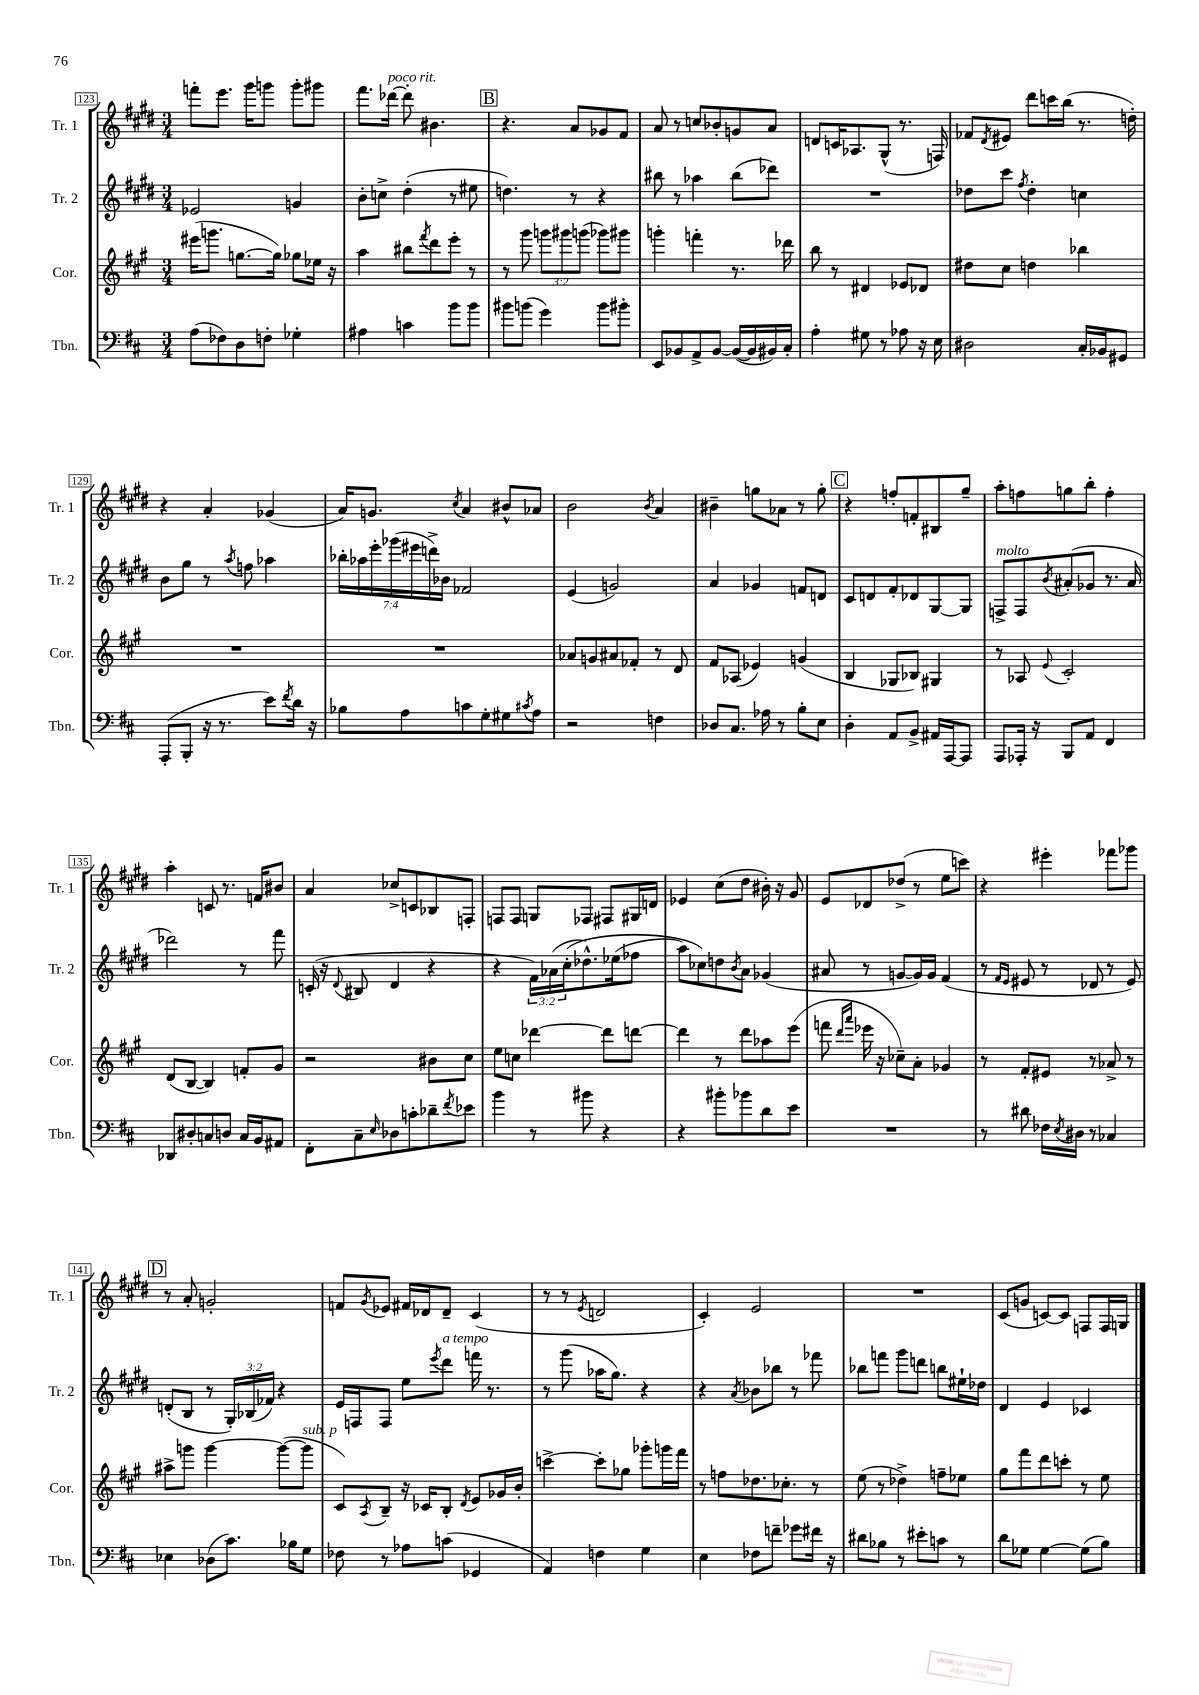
<<
\new StaffGroup <<
\new Staff = "s0" \with { instrumentName = "Tr. 1" shortInstrumentName = "Tr. 1" } {
    \clef treble \key e \major \numericTimeSignature \time 3/4
    f'''8-. e'''8. gis'''16 g'''8 g'''8-. gis'''8 |
    fis'''8. des'''16~^\markup { \italic "poco rit." } des'''8-. bis'4. |
    \mark \markup { \box "B" } r4. a'8 ges'8 fis'8 |
    a'8 r8 c''8 bes'8-. g'8 a'8 |
    d'8 c'16 aes8. gis8-^( r8. f16) |
    fes'8 \acciaccatura { dis'8 } eis'8 dis'''8 c'''16 b''16( r8. d''16-.) |
    r4 a'4-. ges'4( |
    a'16) g'8. \acciaccatura { cis''8 } a'4 bis'8-^ aes'8 |
    b'2 \acciaccatura { b'8 } a'4 |
    bis'4-- g''8 aes'8 r8 g''8-. |
    \mark \markup { \box "C" } r4 f''8-. f'8-. bis8 gis''8-- |
    a''8-. f''8 g''8 b''8-. f''4-. |
    a''4-. c'8 r8. f'16 bis'8 |
    a'4 ces''8-> c'8 bes8 f8-. |
    f8 f8 g8 fes8 fis8 gis16 d'16 |
    ees'4 cis''8( dis''8 bis'16-.) r16 gis'8 |
    e'8 des'8 des''8->( r8 e''8 c'''8) |
    r4 eis'''4-. fes'''8 ges'''8 |
    \mark \markup { \box "D" } r8 a'8-. g'2-. |
    f'8 \acciaccatura { gis'8 } ees'8 fis'16 des'16 des'8-- cis'4( |
    r8 r8 \acciaccatura { e'8 } d'2 |
    cis'4-.) e'2 |
    R2. |
    cis'8( g'8 c'8~) c'8 f8 f16 g16 \bar "|." |
}
\new Staff = "s1" \with { instrumentName = "Tr. 2" shortInstrumentName = "Tr. 2" } {
    \clef treble \key e \major \numericTimeSignature \time 3/4 \override Staff.TupletNumber.text = #tuplet-number::calc-fraction-text
    ees'2 g'4 |
    b'8-. c''8-> dis''4-.( r8 eis''8 |
    \mark \markup { \box "B" } d''4.) r8 r4 |
    bis''8 r8 aes''4 bis''8( des'''8) |
    R2. |
    des''8 cis'''8 \acciaccatura { fis''8 } des''4-. c''4 |
    b'8 gis''8 r8 \acciaccatura { a''8 } f''8 aes''4 |
    \tuplet 7/4 { bes''16-. aes''16 e'''16-. ges'''16( eis'''16 d'''16->) bes'16 } fes'2 |
    e'4( g'2) |
    a'4 ges'4 f'8 d'8 |
    \mark \markup { \box "C" } cis'8 d'8 fis'8-. des'8 gis8~ gis8 |
    f8->^\markup { \italic "molto" } f8 \acciaccatura { b'8 } ais'8-.( ges'8 r8. ais'16 |
    des'''2) r8 fis'''8 |
    c'16-.( r16 \appoggiatura { dis'8 } bis8 dis'4 r4 |
    r4 \tuplet 3/2 { fis'16) aes'16( cis''16-.\( } des''8.-^) ees''16( fes''8 |
    a''8) ces''8\) d''8 \acciaccatura { b'8 } a'8 ges'4( |
    ais'8 r8 g'8~ g'16) g'16 fis'4( |
    r8 \grace { fis'16 e'16 } eis'8 r8 des'8 r8 eis'8) |
    \mark \markup { \box "D" } d'8-.( b8 r8 \tuplet 3/2 { gis16-.) bes16( fes'16) } r4 |
    e'16 f16 f8 e''8 \acciaccatura { e'''8 } dis'''8^\markup { \italic "a tempo" } f'''16 r8. |
    r8 gis'''8( aes''16 gis''8.) r4 |
    r4 \acciaccatura { a'8 } bes'8 bes''8 r8 fes'''8 |
    bes''8 f'''8 gis'''8 d'''8 b''8 eis''16-! des''16 |
    dis'4 e'4 ces'4 \bar "|." |
}
\new Staff = "s2" \with { instrumentName = "Cor." shortInstrumentName = "Cor." } {
    \clef treble \key a \major \numericTimeSignature \time 3/4 \override Staff.TupletNumber.text = #tuplet-number::calc-fraction-text
    eis'''16( g'''8. g''8.~ g''16) ges''8 ees''16 r16 |
    a''4 bis''8 \acciaccatura { fis'''8 } d'''8 e'''8-. r8 |
    \mark \markup { \box "B" } r8 gis'''8 \tuplet 3/2 { g'''8 gis'''8 g'''8( } ges'''8) gis'''8 |
    g'''4-. f'''4-. r8. des'''16 |
    b''8 r8 dis'4 ees'8 des'8 |
    dis''8 cis''8 d''4 bes''4 |
    R2. |
    R2. |
    aes'8 g'8 ais'8 fes'8-. r8 d'8 |
    fis'8 aes8( ees'4) g'4( |
    \mark \markup { \box "C" } b4 ges8 bes8) gis4 |
    r8 aes8 \appoggiatura { e'8 } cis'2-. |
    d'8( b8~ b4) f'8-. gis'8 |
    r2 bis'8 cis''8 |
    e''8 c''8 des'''4~ des'''8 d'''8~ |
    d'''4 r8 d'''8 aes''8 e'''8( |
    f'''8 \grace { d'''16 a'''16 } ees'''16 r16 ces''8--) a'8-. ges'4 |
    r8 fis'8-. eis'8 r8 aes'8-> r8 |
    \mark \markup { \box "D" } ais''8-> g'''8 g'''4~ g'''8~( g'''8^\markup { \italic "sub. p" } |
    cis'8) \acciaccatura { a8 } b8-- r16 ces'16 b8-. \acciaccatura { d'8 } e'8 ges'16 b'16-. |
    c'''4~-> c'''8-. ges''8 ges'''8-. g'''16 fis'''16 |
    r8 f''8 des''8. ces''8.-. r8 |
    e''8( r8 des''4->) f''8-- ees''8 |
    gis''8 fis'''8 d'''8 c'''8-. r8 e''8 \bar "|." |
}
\new Staff = "s3" \with { instrumentName = "Tbn." shortInstrumentName = "Tbn." } {
    \clef bass \key d \major \numericTimeSignature \time 3/4
    a8( fes8) d8 f8-. ges4-. |
    ais4 c'4 b'8 b'8 |
    \mark \markup { \box "B" } bis'8 b'8( g'4) b'8 bis'8-. |
    e,8 bes,8 a,8-> bes,8~ bes,16~( bes,16 bis,16) cis16-. |
    a4-. gis8 r8 aes8 r16 e16 |
    dis2 cis16-. bes,16 gis,8 |
    a,,8-.( b,,8-. r16 r8. e'8) \acciaccatura { fis'8 } d'16 r16 |
    bes8 a8 c'8 g8-. gis8 \acciaccatura { cis'8 } a8 |
    r2 f4 |
    des8 cis8. aes16 r8 b8-. e8 |
    \mark \markup { \box "C" } d4-. a,8 b,8-> ais,16 a,,16~ a,,8 |
    a,,8 aes,,16-. r16 b,,8 a,8 fis,4 |
    des,8 dis8-. c8 d8 c16 b,16 ais,8 |
    fis,8-. cis8-- \grace { e16 } des8 c'8-. des'8-- \acciaccatura { fis'8 } ees'8 |
    b'4 r8 bis'8 r4 |
    r4 bis'8-. bes'8 d'8 e'8 |
    R2. |
    r8 dis'8 fes16 \acciaccatura { e8 } dis16 r8 ces4 |
    \mark \markup { \box "D" } ees4 des8( cis'8.) bes16 g8 |
    fes8 r8 aes8 c'8( ges,4 |
    a,4) f4 g4 |
    e4 fes8 f'8-- ges'8 fis'16 r16 |
    dis'8 bes8 r8 eis'8-. c'8 r8 |
    d'8 ges8 ges4~ ges8( b8) \bar "|." |
}
>>
>>
\layout { \context { \Score currentBarNumber = #123 \override BarNumber.stencil = #(make-stencil-boxer 0.1 0.3 ly:text-interface::print) } }
